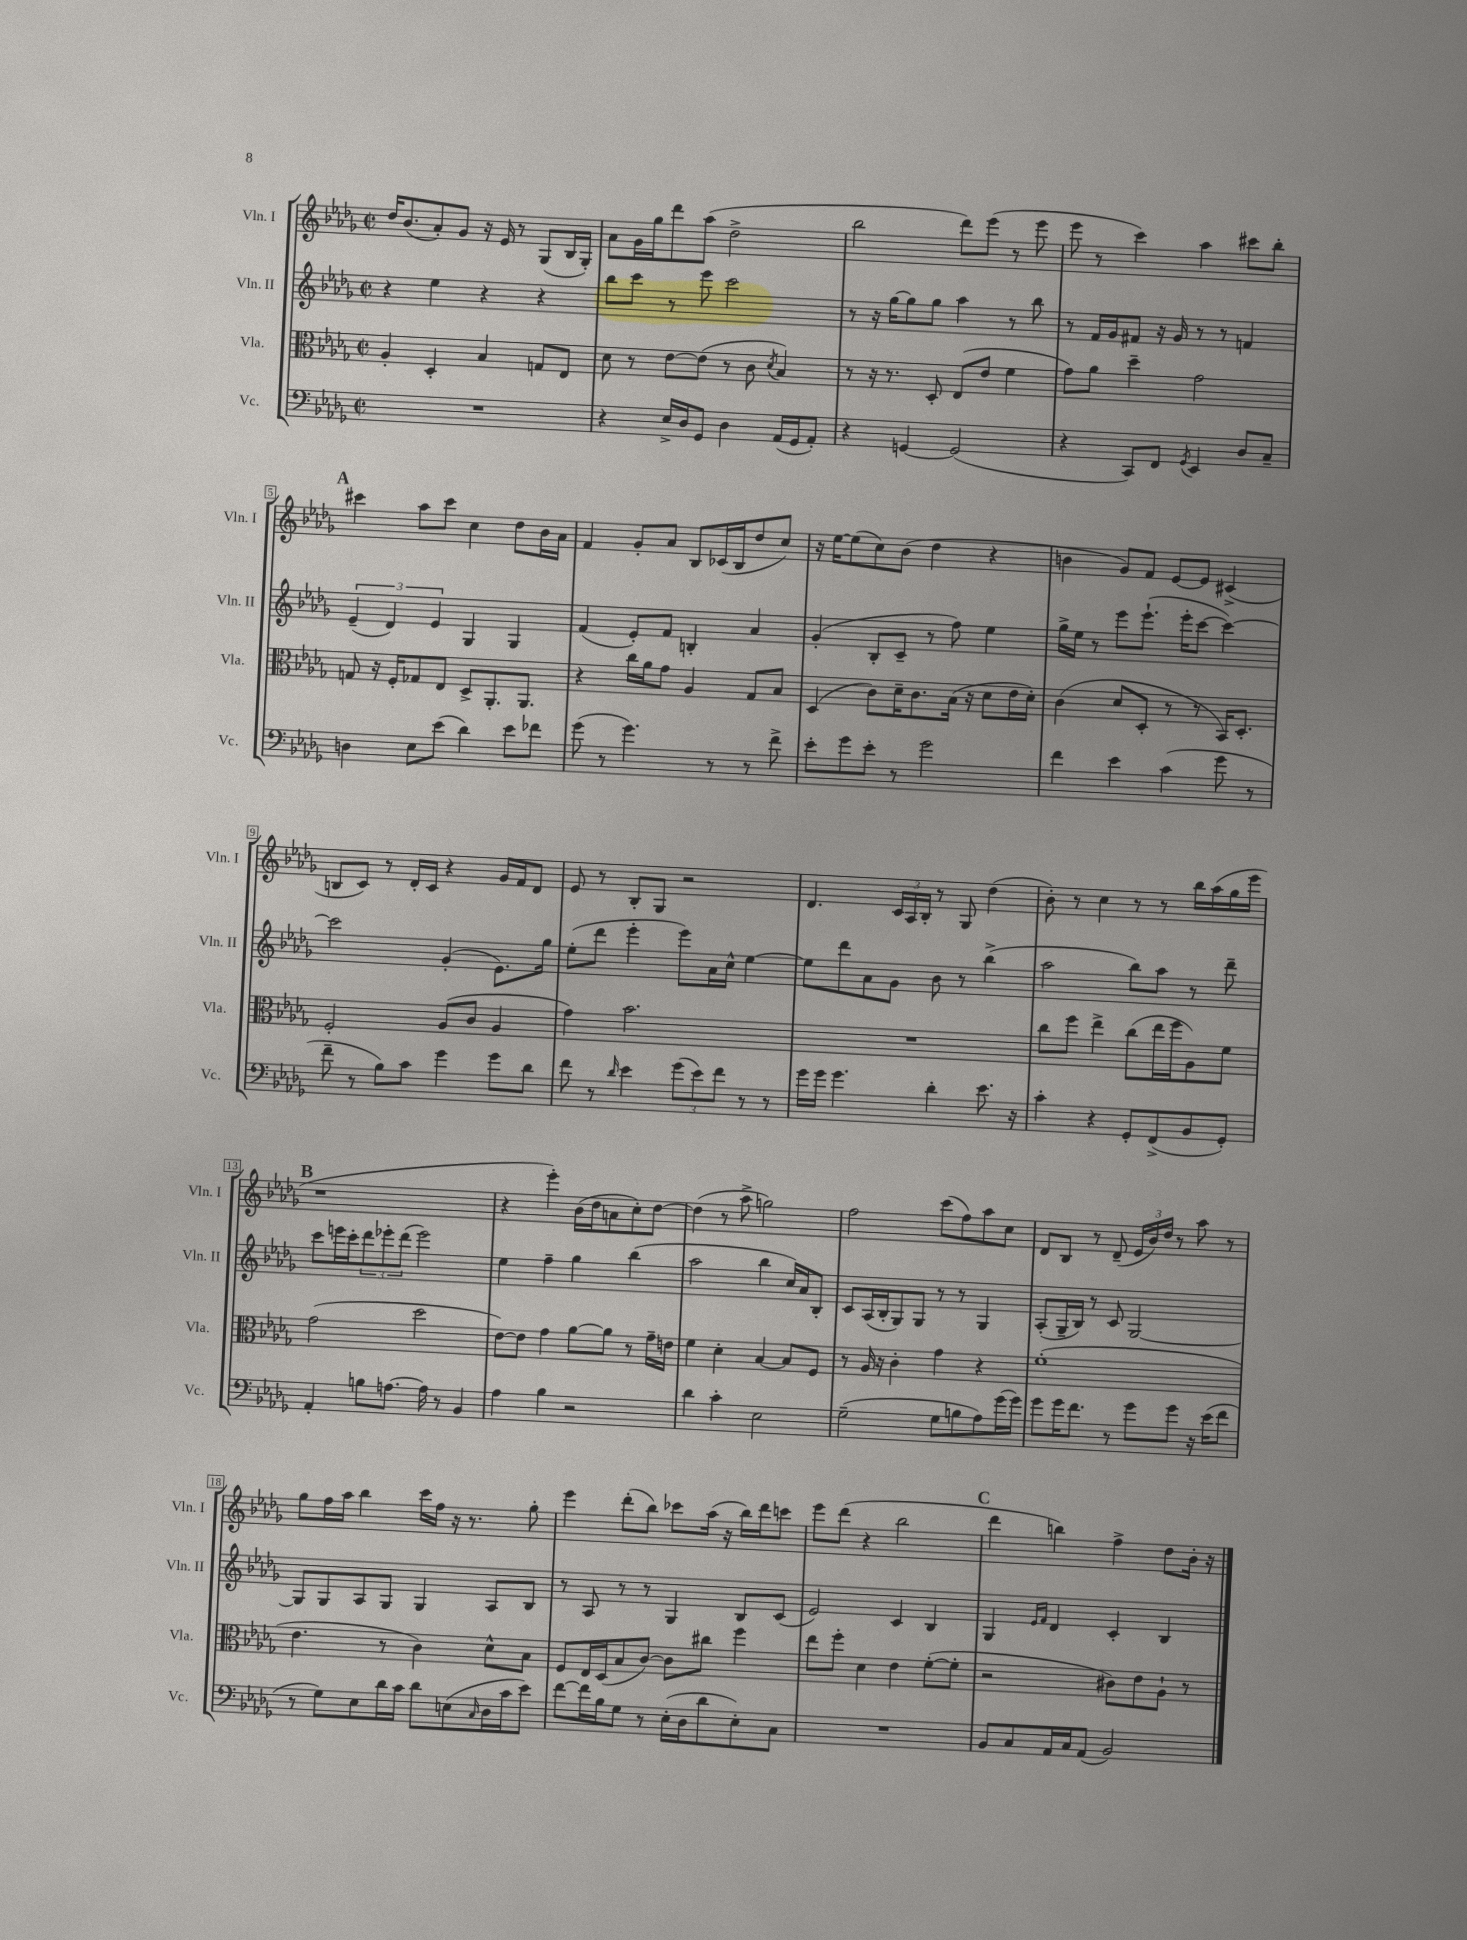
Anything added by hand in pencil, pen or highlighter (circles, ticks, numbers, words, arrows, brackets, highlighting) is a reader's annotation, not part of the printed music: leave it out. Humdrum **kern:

**kern	**kern	**kern	**kern
*staff4	*staff3	*staff2	*staff1
*clefF4	*clefC3	*clefG2	*clefG2
*k[b-e-a-d-g-]	*k[b-e-a-d-g-]	*k[b-e-a-d-g-]	*k[b-e-a-d-g-]
*M2/2	*M2/2	*M2/2	*M2/2
*met(c|)	*met(c|)	*met(c|)	*met(c|)
1r	4A-'	4r	16dd-
.	.	.	(8.b-
.	4D-'	4ee-	8a-')
.	.	.	8g-
.	4B-	4r	16r
.	.	.	16e-
.	.	.	8r
.	8G	4r	(8G-
.	8E-	.	16B-
.	.	.	16G-')
=	=	=	=
4r	8d-	8bb-	8a-
.	8r	8ccc	16g-
.	.	.	16gg-
16E-^	[8e-	8r	8ddd-
16D-	.	.	.
8GG-	(8e-]	8eee-	(8aa-
4D-	8r	2ccc	2dd-^
.	8c	.	.
.	8qd-	.	.
(16AA-	4B-)	.	.
16GG-	.	.	.
8AA-')	.	.	.
=	=	=	=
4r	8r	8r	2bb-
.	16r	16r	.
.	8.r	[16gg-	.
[4GG	.	8gg-]	.
.	8D-'	8gg-	.
(2GG]	(8E-	4aa-	8ddd-)
.	8e-	.	(8eee-
.	4f	8r	8r
.	.	8bb-	8eee-
=	=	=	=
4r	8g-)	8r	8eee-
.	8a-	16f	8r
.	.	16g-	.
8CC)	4dd-~	8f#	4ccc)
8FF	.	16r	.
.	.	16g-	.
8qGG-	.	.	.
4EE-	2g-	8r	4aa-
.	.	8r	.
8D-	.	4f	8ccc#
8C~	.	.	8bb-'
=	=	=	=
4D	8G	(6e-~	4ccc#
.	16r	.	.
.	.	6d-)	.
.	16F'	.	.
8E-	8G-	.	8aa-
.	.	6e-	.
(8e-	8E-	.	8ccc#
4d-)	8D-^	4G-	4cc
.	8.AA-'	.	.
8e-	.	4G-	8dd-
.	8.AA-	.	.
8f-	.	.	16b-
.	.	.	16a-
=	=	=	=
(8g-	4r	(4f	4f
8r	.	.	.
4.g-)	16cc	8e-')	8g-'
.	16a-	.	.
.	8g-	8f	8a-
.	4A-	4B'	8B-
8r	.	.	(16c-
.	.	.	16B-
8r	8G-	4a-	8dd-
8f^	8B-	.	8cc)
=	=	=	=
8e-'	(4D-	(4g-'	16r
.	.	.	[16ee-
8g-	.	.	(8ee-]
8e-'	8c)	8B-'	8cc)
8r	16d-~	8c~	(8b-
.	8.c	.	.
2g-	.	8r	4dd-
.	(16B-	8ff)	.
.	16r	.	.
.	8d-	4ee-	4r
.	16e-	.	.
.	16d-')	.	.
=	=	=	=
4f	(4c	16gg-^	4b
.	.	16ee-	.
.	.	8r	.
4e-	8d-	8eee-	8g-)
.	8D-'	(8.eee-`	8f
(4c	8r	.	[8e-
.	.	16eee-'	.
.	8r	[8ccc	8e-]
8g-	16BB-)	4ccc_)	(4c#^
.	8.D-'	.	.
8r	.	.	.
=	=	=	=
8f~	2F'	2ccc]	8B
8r	.	.	8c)
8B-)	.	.	8r
8c	.	.	16d-'
.	.	.	16c
4g-	(8A-	(4g-'	4r
.	8c	.	.
8g-	4A-	8.e-)	16g-
.	.	.	16f
8d-	.	.	8d-
.	.	16gg-	.
=	=	=	=
8f	4g-)	(8ee-'	8e-
8r	.	8ddd-	8r
16qqd-	.	.	.
4e-	2.b-	4eee-'	8B-'
.	.	.	8G-
(12g-	.	8eee-)	2r
12e-)	.	.	.
.	.	16a-	.
12f	.	.	.
.	.	16cc^^	.
8r	.	[4ee-	.
8r	.	.	.
=	=	=	=
16g-	1r	8ee-]	4.d-
16g-	.	.	.
4.g-	.	8ddd-	.
.	.	8a-	.
.	.	8g-	24c
.	.	.	24A-
.	.	.	24B-'
4d-'	.	8b-	8r
.	.	8r	8G-
8.e-	.	(4bb-^	(4dd-
16r	.	.	.
=	=	=	=
4c'	8cc	2aa-	8b-')
.	8ff	.	8r
4r	4ee-^	.	4cc
8GG-'	(8cc	8bb-)	8r
(8FF^	16ee-	8aa-	8r
.	16ff	.	.
8BB-	8A-)	8r	16bb-
.	.	.	(16aa-
8GG-')	8f	8ddd-~	16gg-
.	.	.	16eee-
=	=	=	=
4AA-'	(2g-	8ccc	1r
.	.	16eee	.
.	.	16ccc'	.
8B	.	12ddd-	.
.	.	12eee-'	.
[8.A	.	.	.
.	.	(12ddd-	.
.	2dd-	2eee-)	.
16A]	.	.	.
8r	.	.	.
4BB-	.	.	.
=	=	=	=
4A-	[8e-)	4ee-	4r
.	8e-]	.	.
4B-	4g-	4ff~	4eee-')
2r	[8a-	4gg-	(16b-
.	.	.	16dd-
.	8a-]	.	8a
.	8r	(4bb-	8cc')
.	16g-~	.	[8dd-
.	16e	.	.
=	=	=	=
4d-	4f	2aa-	(4dd-]
4c'	4d-'	.	8r
.	.	.	8aa-^
2E-	[4B-	4bb-	2gg)
.	8B-]	16cc)	.
.	.	16a-	.
.	8F	8B-'	.
=	=	=	=
(2G-~	8r	8c	2ff
.	16A-	(16A-	.
.	16r	16B-'	.
.	4c'	8G-)	.
.	.	8G-	.
8G-	4g-	8r	(8ccc
8B	.	8r	8ff)
8A-)	4r	4G-	8aa-
(16g-	.	.	8cc
16g-)	.	.	.
=	=	=	=
8g-	(1f'	(8A-'	8d-
16g-	.	16G-~	8B-
8.f	.	16B-)	.
.	.	8r	8r
8r	.	8c	(8d-~
8g-	.	[2G-	24e-
.	.	.	24b-)
.	.	.	24dd-
8g-	.	.	8r
16r	.	.	8aa-
(16e-	.	.	.
8f	.	.	8r
=	=	=	=
8r	4.e-	8G-]	8gg-
8G-)	.	8G-	16ff
.	.	.	16aa-
8E-	.	8A-	4bb-
16d-	8r	8G-	.
16c	.	.	.
8d-	4c)	4G-	16ccc
.	.	.	16ff
(8E	.	.	16r
.	.	.	8.r
16qqC	.	.	.
16D-	8d-^^	8A-	.
16c	.	.	.
8e-)	8B-	8B-	8gg-'
=	=	=	=
[8f	8F	8r	4eee-
16f]	16E-	8A-	.
16B-	(16D-	.	.
8G-	8B-	8r	(8ddd-'
8r	[8c)	8r	8bb-)
(16E-'	8c]	4G-	8ccc-
16D-	.	.	.
8d-	8cc#	.	(16aa-
.	.	.	16r
8E-')	4ff	8B-	16bb-)
.	.	.	16ddd-
8C	.	(8c	8ccc
=	=	=	=
1r	8ee-	2e-)	8eee-
.	8ff'	.	(8ddd-
.	4d-	.	4r
.	4e-	4c	2bb-
.	([8f'	4B-	.
.	8f']	.	.
=	=	=	=
8BB-	2r	4G-	4ddd-
8C	.	.	.
.	.	16qqe-	.
.	.	16qqf	.
16AA-	.	4d-	4bb)
16C	.	.	.
(8AA-	.	.	.
2BB-)	8c#)	4c'	4ff^
.	8e-	.	.
.	8A-`	4B-	8dd-
.	8r	.	16b-'
.	.	.	16r
==	==	==	==
*-	*-	*-	*-
